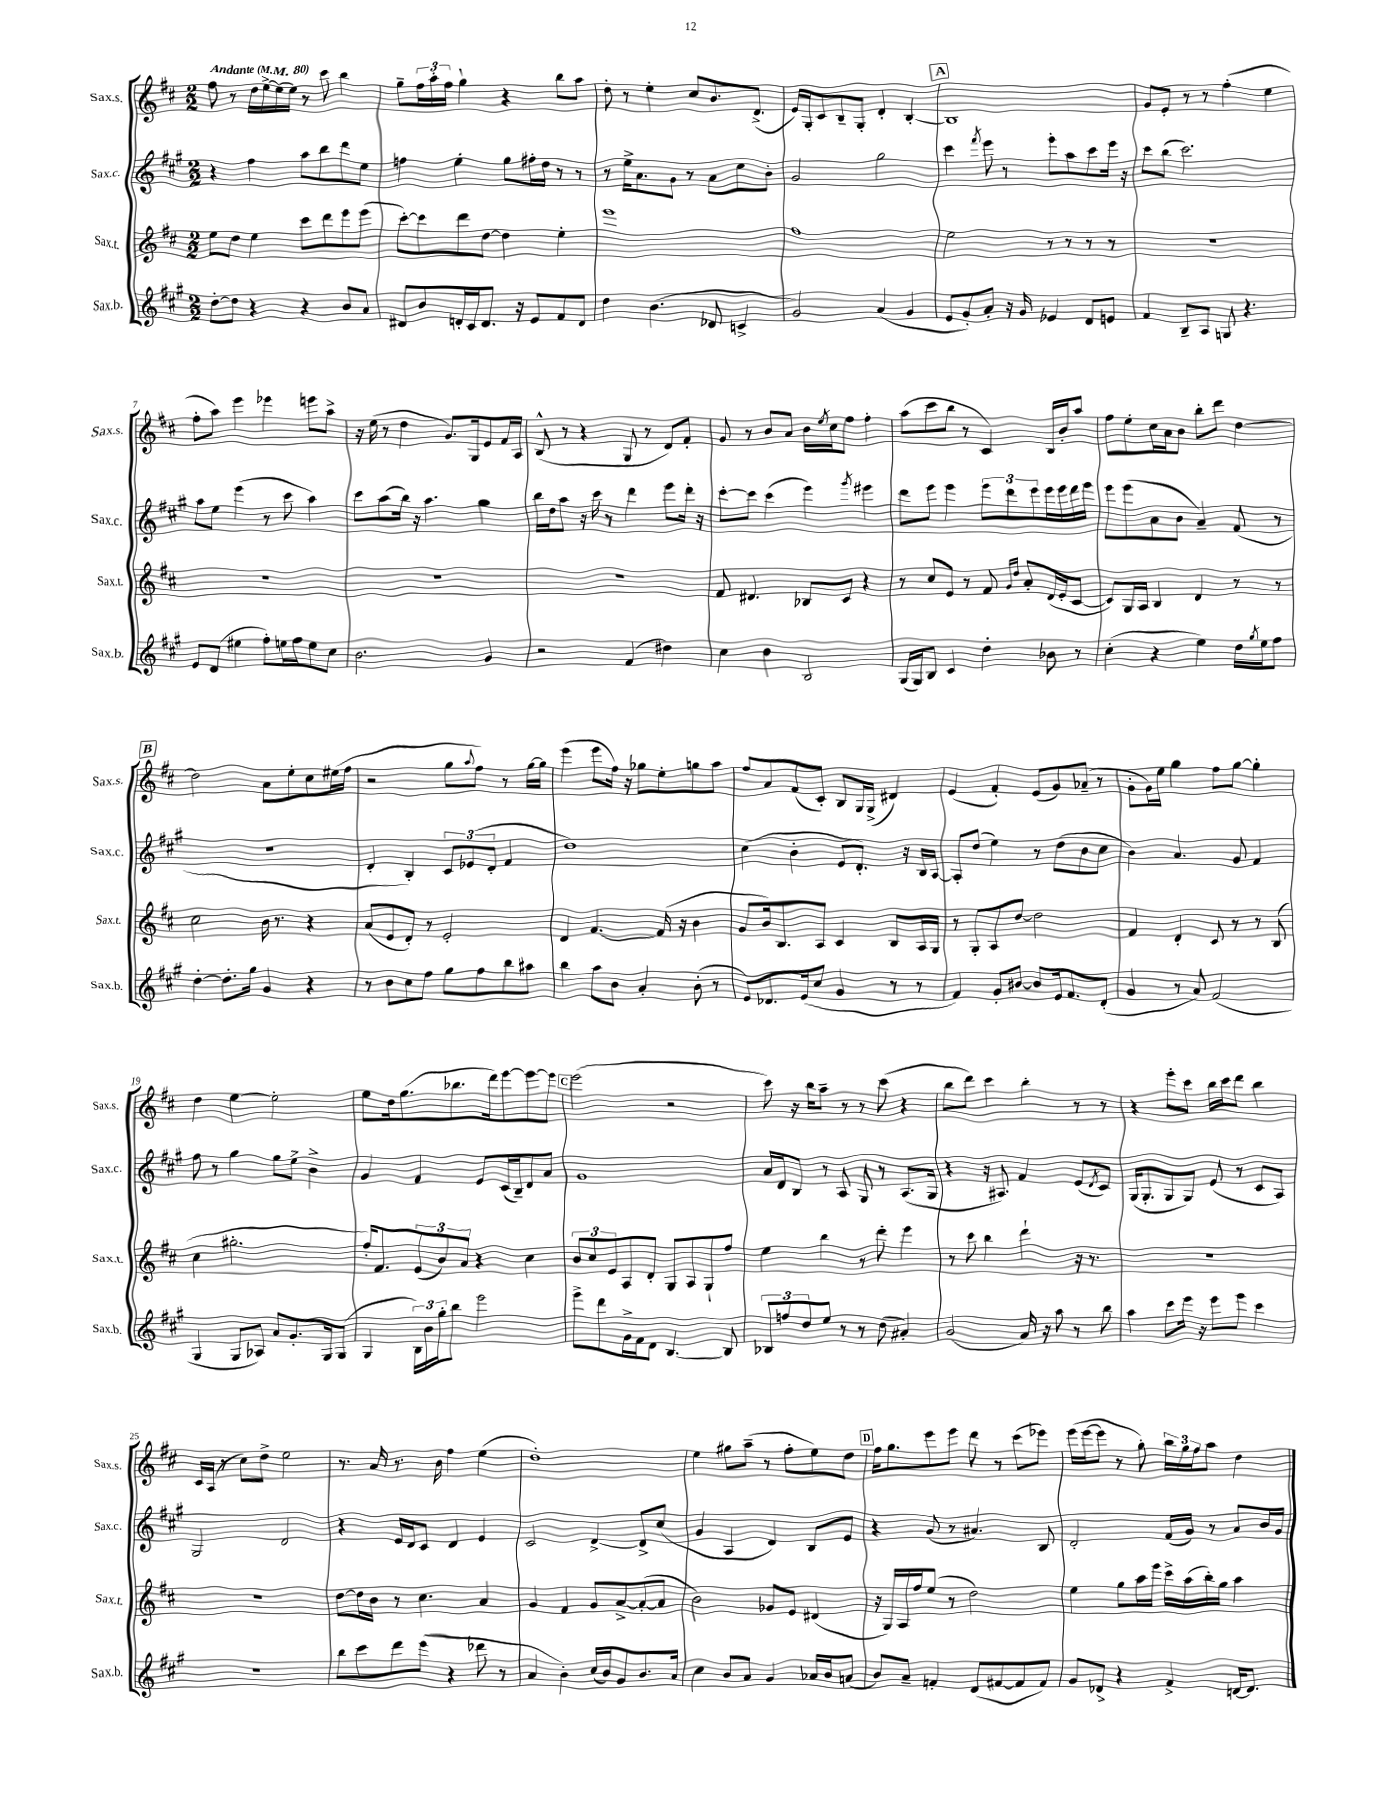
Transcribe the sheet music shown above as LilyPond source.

<<
\new StaffGroup <<
\new Staff = "s0" \with { instrumentName = "Sax.s." shortInstrumentName = "Sax.s." } {
    \clef treble \key d \major \numericTimeSignature \time 2/2 \tempo "Andante" 4 = 80
    fis''8 r8 d''16 e''16~-> e''16~ e''16 r8 cis'''8 b''4 |
    g''8-- \tuplet 3/2 { fis''16 a''16-. fis''16 } g''4-! r4 b''8 a''8 |
    d''8-. r8 e''4-. cis''8 b'8. d'8.->( |
    e'16) g16-. cis'8 b8-- g8-. d'4-. b4~-. |
    \mark \markup { \box "A" } b1 |
    g'8 e'8-. r8 r8 fis''4-.( e''4 |
    fis''8-. a''8) e'''4 ees'''4 e'''8 a''8-> |
    r16 e''16( r8 d''4 g'8.) g16 e'8 fis'16 a16 |
    b8-^( r8 r4 g8 r8 d'8) fis'8-. |
    g'8 r8 b'8 a'8 b'16 \acciaccatura { e''8 } cis''16 fis''8 fis''4-. |
    a''8( cis'''8 b''8 r8 cis'4) b16 b'16-. a''8 |
    fis''8 e''8-. cis''16 a'16 b'8 b''8-. d'''8 d''4~ |
    \mark \markup { \box "B" } d''2 a'8 e''8-. cis''8 eis''16( fis''16 |
    r2 g''8 \appoggiatura { a''8 } fis''8) r8 g''16~ g''16 |
    e'''4( e'''8 fis''16) r16 ges''8 e''8-. g''8 a''8 |
    fis''8 a'8 fis'8( cis'8-.) b8 g16 g16->( dis'4) |
    e'4( fis'4-.) e'8( g'8) aes'8--( r8 |
    g'8-. g'16) e''16 g''4 fis''8 g''8~ g''4-. |
    d''4 e''4~ e''2-. |
    e''8 d''16 g''8.( bes''8. d'''16) e'''8~ e'''8~ e'''8 |
    \mark \markup { \box "C" } e'''2( r2 |
    cis'''8) r16 b''16 a''8-- r8 r8 cis'''8( r4 |
    b''8 d'''8) cis'''4 b''4-. r8 r8 |
    r4 e'''8-. cis'''8 b''16 cis'''16 d'''8 b''4 |
    cis'16 a16( r8 cis''8) d''8-> e''2 |
    r8. a'16 r8. b'16 fis''4 e''4( |
    d''1-.) |
    e''4 gis''8 a''8--( r8 fis''8-. e''8) d''8 |
    \mark \markup { \box "D" } fis''16 g''8. e'''8 e'''8 d'''8 r8 cis'''8( ees'''8) |
    e'''16( e'''16~ e'''8 r8 g''8-.) \tuplet 3/2 { b''16 g''16 fis''16 } a''8 d''4 \bar "|." |
}
\new Staff = "s1" \with { instrumentName = "Sax.c." shortInstrumentName = "Sax.c." } {
    \clef treble \key a \major \numericTimeSignature \time 2/2
    r4 fis''4 a''8 b''8 d'''8 e''8 |
    f''4 e''4-. gis''8 fis''16-. d''16 r8 r8 |
    r8 e''16-> a'8. gis'8 r8 a'8 cis''8 b'8-. |
    gis'2 gis''2 |
    \mark \markup { \box "A" } cis'''4 \acciaccatura { fis'''8 } e'''8 r8 e'''8-. a''8 cis'''8 e'''16 r16 |
    cis'''8 b''8( cis'''2.) |
    a''8 e''8 e'''4( r8 cis'''8 a''4) |
    cis'''8 a''8( b''16) r16 a''4. gis''4 |
    b''16 d''16 a''8 r16 cis'''16 r8 d'''4 e'''8 d'''16-. r16 |
    cis'''8~-. cis'''8 cis'''4( e'''4) \acciaccatura { gis'''8 } eis'''4 |
    d'''8 e'''8 e'''4 \tuplet 3/2 { e'''8 d'''8 e'''8 } e'''16 e'''16 d'''16 e'''16 |
    e'''8 e'''8( a'8 b'8 a'4--) fis'8( r8 |
    \mark \markup { \box "B" } R1 |
    d'4-. b4-.) \tuplet 3/2 { cis'8 ees'8( d'8-. } fis'4 |
    d''1) |
    cis''4( b'4-. e'8 d'8.-.) r16 b16 a16~ |
    a8-. d''8( e''4) r8 d''8( b'8 cis''8 |
    b'4) a'4. gis'8 fis'4 |
    fis''8 r8 gis''4 gis''8 e''8-> b'4-> |
    gis'4 fis'4 e'8 cis'16( b16--) d'8 a'8 |
    \mark \markup { \box "C" } gis'1 |
    a'16 d'16 b8 r8 a8 gis8 r8 a8.( gis16 |
    r4 r16 ais8.) fis'4 e'8( \acciaccatura { d'8 } cis'8) |
    gis16( gis8.-. gis8 gis8) e'8( r8 cis'8 a8) |
    gis2 d'2 |
    r4 e'16 d'16 cis'8 d'4 e'4 |
    cis'2 d'4~-> d'8-> cis''8( |
    gis'4 a4 d'4) b8 e'8 |
    \mark \markup { \box "D" } r4 gis'8( r8 ais'4.) b8 |
    d'2-. fis'16( gis'16) r8 a'8 b'16 gis'16 \bar "|." |
}
\new Staff = "s2" \with { instrumentName = "Sax.t." shortInstrumentName = "Sax.t." } {
    \clef treble \key d \major \numericTimeSignature \time 2/2
    e''8 d''8 e''4 cis'''8 d'''8 e'''8 e'''8( |
    cis'''8~-.) cis'''8 d'''8 d''8~ d''4 e''4-. |
    e'''1 |
    fis''1 |
    \mark \markup { \box "A" } e''2 r8 r8 r8 r8 |
    R1 |
    R1 |
    R1 |
    R1 |
    fis'8 dis'4. bes8 cis'8 r4 |
    r8 cis''8 e'8 r8 fis'8 \grace { g'16 d''16 } a'8-. d'16( e'16-. cis'8~ |
    cis'8) g16 a16 b4 d'4 r8 r8 |
    \mark \markup { \box "B" } cis''2 b'16 r8. r4 |
    a'8( e'8 d'8-.) r8 e'2-. |
    d'4 fis'4.~ fis'16( r16 b'4 |
    g'8 b'16) b8. a8 cis'4 b8 a16 g16 |
    r8 g8-. a8 d''8~ d''2 |
    fis'4 d'4-. cis'8 r8 r8 b8( |
    cis''4 gis''2.-. |
    fis''16-.) fis'8. \tuplet 3/2 { e'8( b'8) a'8 } r4 cis''4 |
    \mark \markup { \box "C" } \tuplet 3/2 { b'8 cis''8 e'8 } a8 d'8-. g8 a8 g8-! fis''8 |
    e''4 b''4 r8 d'''8-. e'''4 |
    r8 cis'''8 b''4 d'''4-! r16 r8. |
    R1 |
    R1 |
    d''8~ d''16 b'16 r8 cis''4. a'4 |
    g'4 fis'4 g'8 a'8~-> a'8~-.( a'8 |
    b'2) ges'8 e'8 dis'4( |
    \mark \markup { \box "D" } r16 g16) a16 fis''16 e''8( r8 d''2) |
    e''4 g''8 a''16 e'''16 cis'''16-> a''16( b''16-.) g''16 a''4 \bar "|." |
}
\new Staff = "s3" \with { instrumentName = "Sax.b." shortInstrumentName = "Sax.b." } {
    \clef treble \key a \major \numericTimeSignature \time 2/2
    d''8~-. d''8 r4 r4 b'8 a'8 |
    dis'8 b'8 d'16-. cis'16 d'8. r16 e'8 fis'8 d'8 |
    d''4 b'4.( des'8 c'4-> |
    gis'2) a'4( gis'4 |
    \mark \markup { \box "A" } e'8 gis'8-.) a'8-. r16 gis'16 ees'4 d'8 e'8 |
    fis'4 b8-- a8 g8 r4. |
    e'8 d'8( eis''4 fis''8-.) e''16 fis''16 e''8 cis''8 |
    b'2. gis'4 |
    r2 fis'4( dis''4) |
    cis''4 b'4 b2 |
    gis16( gis16) b8 cis'4 d''4-. bes'8 r8 |
    cis''4-.( r4 e''4) d''16 \acciaccatura { gis''8 } e''16 fis''8 |
    \mark \markup { \box "B" } d''4~-. d''8.-. gis''16 gis'4 r4 |
    r8 b'8 cis''8 fis''8 gis''8 fis''8 b''8 ais''8 |
    b''4 a''8 b'8 a'4-. b'8-.( r8 |
    e'8) des'8. e'16( cis''8 gis'4 r8 r8 |
    fis'4) gis'8-. bis'8~ bis'8 e'16 fis'8. d'8-.( |
    gis'4 r8 a'8) fis'2( |
    gis4 gis8 aes8) a'8 gis'8.-. gis16 gis8( |
    gis4 \tuplet 3/2 { b16) b'16 gis''16-. } b''8 e'''2 |
    \mark \markup { \box "C" } e'''8-> d'''8 gis'16-> fis'16 d'8 b4.~ b8 |
    \tuplet 3/2 { bes8 f''8 d''8 } e''8 r8 r8 d''8( ais'4-.) |
    gis'2( a'16) r16 a''8 r8 b''8 |
    a''4 cis'''8 e'''16 r16 e'''8 e'''8 cis'''4 |
    r1 |
    b''8 cis'''8 d'''8 e'''8( r4 des'''8 r8 |
    a'4 b'4-.) cis''16( b'16) gis'8 b'8. a'16 |
    cis''4 b'8 a'8 gis'4 aes'16 b'16 a'8( |
    \mark \markup { \box "D" } b'8) a'8-- f'4-. d'8( fis'8~ fis'8 fis'8) |
    gis'8 des'8-> r4 fis'4-> d'16~ d'8. \bar "|." |
}
>>
>>
